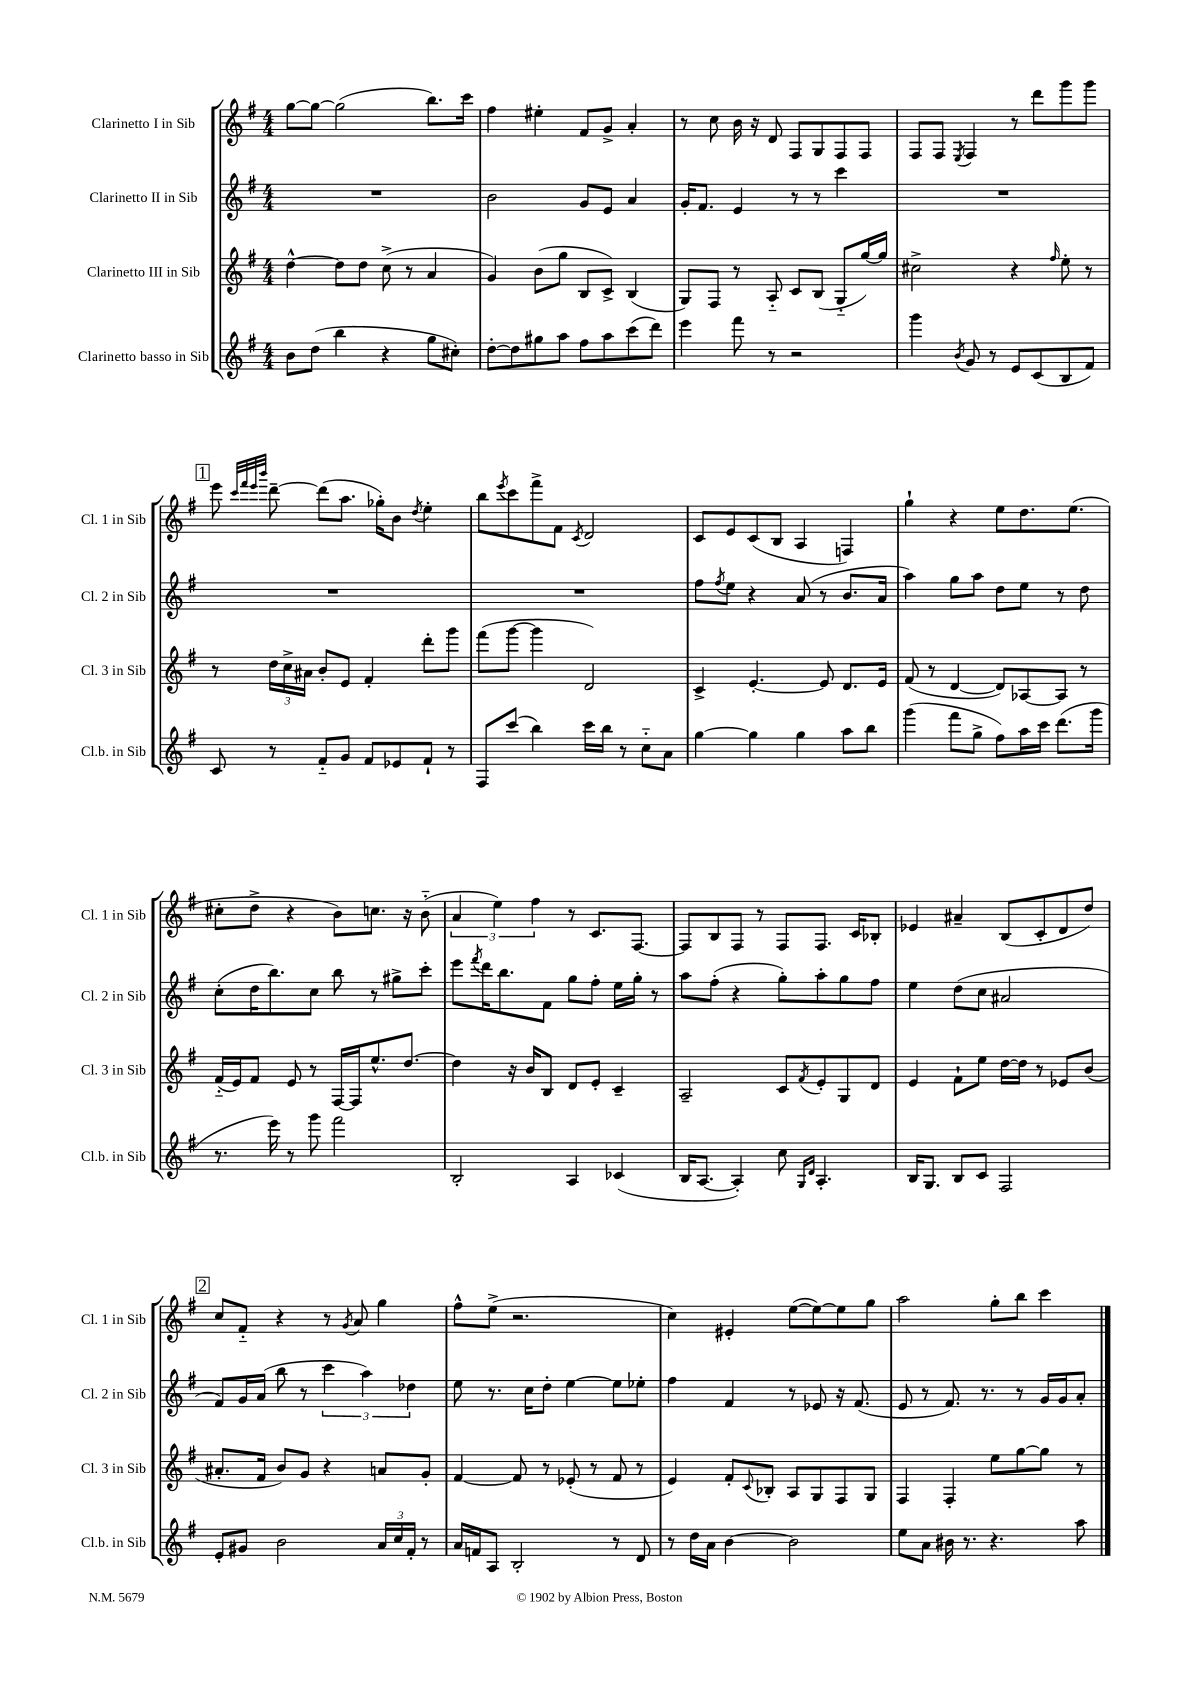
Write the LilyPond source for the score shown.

<<
\new StaffGroup <<
\new Staff = "s0" \with { instrumentName = "Clarinetto I in Sib" shortInstrumentName = "Cl. 1 in Sib" } {
    \clef treble \key g \major \numericTimeSignature \time 4/4
    g''8~ g''8~ g''2( b''8.) c'''16 |
    fis''4 eis''4-. fis'8 g'8-> a'4-. |
    r8 c''8 b'16 r16 d'8 fis8 g8 fis8 fis8 |
    fis8 fis8 \acciaccatura { e8 } fis4 r8 d'''8 g'''8 g'''8 |
    \mark \markup { \box "1" } e'''8 \grace { c'''32 fis'''32 e'''32 b'''32 } d'''8~-- d'''8( a''8. ges''16-.) b'8 \acciaccatura { d''8 } e''4-. |
    b''8 \acciaccatura { e'''8 } c'''8 fis'''8-> fis'8 \acciaccatura { c'8 } d'2 |
    c'8 e'8 c'8( b8 a4 f4) |
    g''4-! r4 e''8 d''8. e''8.( |
    cis''8-. d''8-> r4 b'8) c''8. r16 b'8-_( |
    \tuplet 3/2 { a'4 e''4) fis''4 } r8 c'8. fis8.~ |
    fis8 b8 fis8 r8 fis8 fis8. c'16 bes8-. |
    ees'4 ais'4-- b8( c'8-. d'8 d''8) |
    \mark \markup { \box "2" } c''8 fis'8-_ r4 r8 \acciaccatura { g'8 } a'8 g''4 |
    fis''8-^ e''8->( r2. |
    c''4) eis'4-. e''8~( e''8~) e''8 g''8 |
    a''2 g''8-. b''8 c'''4 \bar "|." |
}
\new Staff = "s1" \with { instrumentName = "Clarinetto II in Sib" shortInstrumentName = "Cl. 2 in Sib" } {
    \clef treble \key g \major \numericTimeSignature \time 4/4
    R1 |
    b'2 g'8 e'8 a'4 |
    g'16-. fis'8. e'4 r8 r8 c'''4 |
    R1 |
    \mark \markup { \box "1" } R1 |
    R1 |
    fis''8 \acciaccatura { fis''8 } e''8 r4 a'8( r8 b'8. a'16 |
    a''4) g''8 a''8 d''8 e''8 r8 d''8 |
    c''8-.( d''16 b''8.) c''8 b''8 r8 gis''8-> c'''8-. |
    e'''8 \acciaccatura { fis'''8 } d'''16 b''8. fis'8 g''8 fis''8-. e''16 g''16-. r8 |
    a''8 fis''8-.( r4 g''8-.) a''8-. g''8 fis''8 |
    e''4 d''8( c''8 ais'2 |
    \mark \markup { \box "2" } fis'8) g'16 a'16( b''8 r8 \tuplet 3/2 { c'''4 a''4) des''4 } |
    e''8 r8. c''16 d''8-. e''4~ e''8 ees''8-. |
    fis''4 fis'4 r8 ees'8 r16 fis'8.( |
    e'8 r8 fis'8.) r8. r8 g'16 g'16 a'8-. \bar "|." |
}
\new Staff = "s2" \with { instrumentName = "Clarinetto III in Sib" shortInstrumentName = "Cl. 3 in Sib" } {
    \clef treble \key g \major \numericTimeSignature \time 4/4
    d''4~-^ d''8 d''8 c''8->( r8 a'4 |
    g'4) b'8( g''8 b8 c'8->) b4( |
    g8) fis8 r8 a8-_ c'8 b8( g8-_ g''16~) g''16 |
    cis''2-> r4 \grace { fis''16 } e''8-. r8 |
    \mark \markup { \box "1" } r8 \tuplet 3/2 { d''16 c''16-> ais'16 } b'8-. e'8 fis'4-. d'''8-. g'''8 |
    fis'''8( g'''8~ g'''4 d'2) |
    c'4-> e'4.~-. e'8 d'8. e'16 |
    fis'8( r8 d'4~ d'8) aes8~ aes8 r8 |
    fis'16-_( e'16) fis'8 e'8 r8 fis16~ fis16 e''8.-^ d''8.~ |
    d''4 r16 b'16 b8 d'8 e'8-. c'4-- |
    a2-- c'8 \acciaccatura { fis'8 } e'8-. g8 d'8 |
    e'4 fis'8-! e''8 d''16~ d''16 r8 ees'8 b'8( |
    \mark \markup { \box "2" } ais'8.-. fis'16 b'8) g'8 r4 a'8 g'8-. |
    fis'4~ fis'8 r8 ees'8-.( r8 fis'8 r8 |
    e'4) fis'8-. \appoggiatura { c'8 } bes8-. a8 g8 fis8 g8 |
    fis4 fis4-. e''8 g''8~ g''8 r8 \bar "|." |
}
\new Staff = "s3" \with { instrumentName = "Clarinetto basso in Sib" shortInstrumentName = "Cl.b. in Sib" } {
    \clef treble \key g \major \numericTimeSignature \time 4/4
    b'8 d''8( b''4 r4 g''8 cis''8-.) |
    d''8~-. d''8 gis''8 a''8 fis''8 a''8 c'''8( d'''8) |
    e'''4 fis'''8 r8 r2 |
    g'''4 \acciaccatura { b'8 } g'8 r8 e'8 c'8( b8 fis'8) |
    \mark \markup { \box "1" } c'8 r8 fis'8-_ g'8 fis'8 ees'8 fis'8-! r8 |
    fis8 c'''8( b''4) c'''16 b''16 r8 c''8-_ a'8 |
    g''4~ g''4 g''4 a''8 b''8 |
    g'''4( fis'''8 g''8-> fis''8) a''16 c'''16 d'''8.( g'''16 |
    r8. e'''16) r8 g'''8 fis'''2 |
    b2-. a4 ces'4( |
    b16 a8.~ a4-.) c''8 \grace { g16 d'16 } a4.-. |
    b16 g8. b8 c'8 fis2 |
    \mark \markup { \box "2" } e'8-. gis'8 b'2 \tuplet 3/2 { a'16 c''16 fis'16-. } r8 |
    a'16 f'16 a8 b2-. r8 d'8 |
    r8 d''16 a'16 b'4~ b'2 |
    e''8 a'8 bis'16 r8. r4. a''8 \bar "|." |
}
>>
>>
\layout { \context { \Score \remove "Bar_number_engraver" } }
